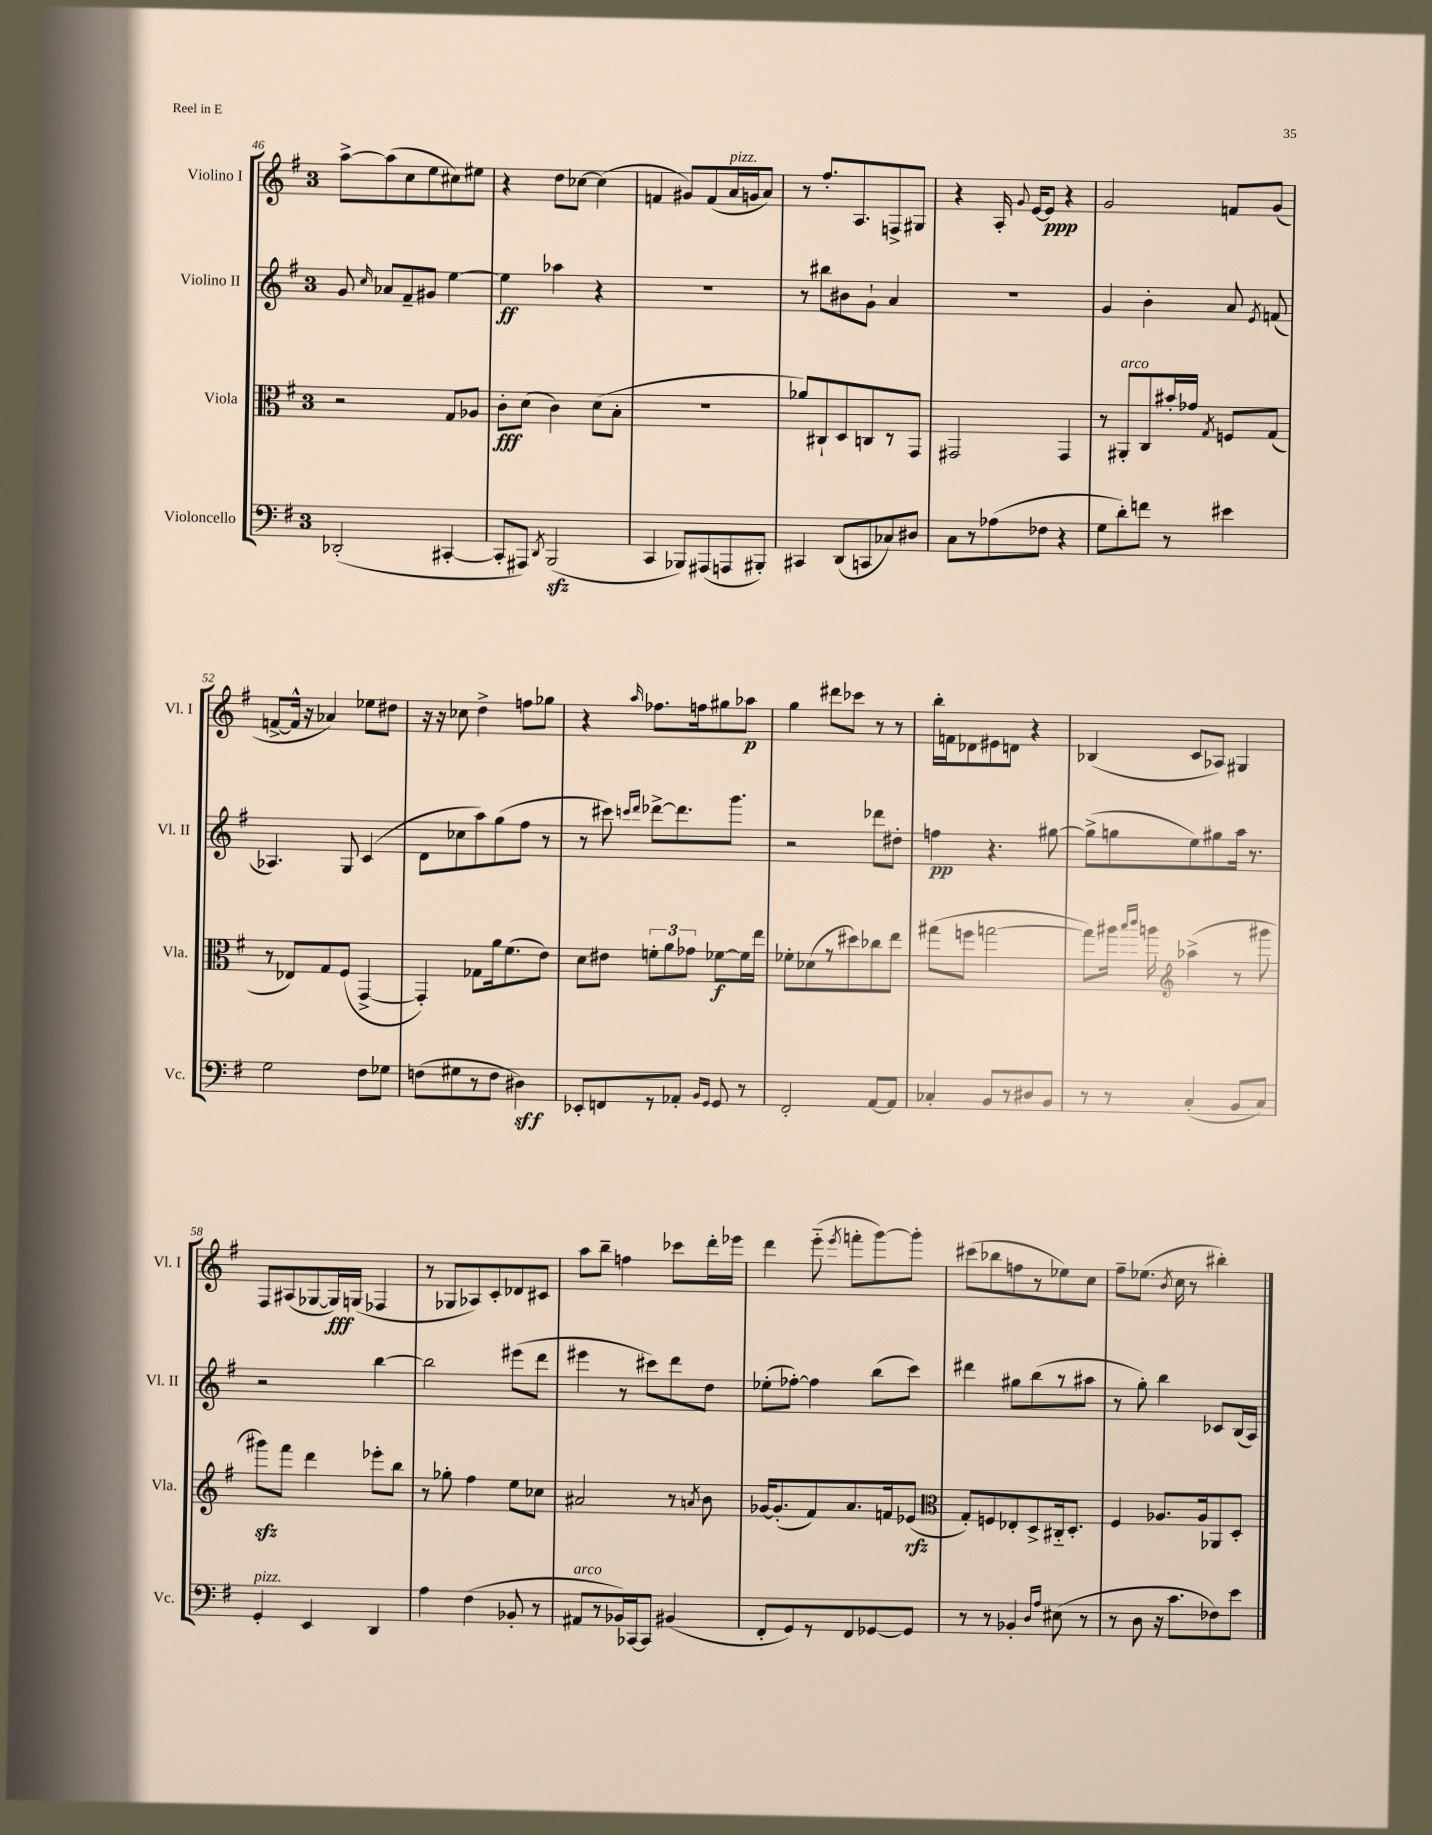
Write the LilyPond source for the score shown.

<<
\new StaffGroup <<
\new Staff = "s0" \with { instrumentName = "Violino I" shortInstrumentName = "Vl. I" } {
    \clef treble \key g \major \once \override Staff.TimeSignature.style = #'single-digit \time 3/4
    \autoBeamOff a''8[~-> a''8( c''8 e''8 cis''8) eis''8] |
    r4 d''8[ ces''8]~ ces''4( |
    f'4 gis'8[) f'8( a'16^\markup { \italic "pizz." } g'16 a'8]) |
    r8 fis''8.[-. a8. f8-> gis8] |
    r4 a16-. \appoggiatura { g'8 } e'16[~ e'8]\ppp r4 |
    g'2 f'8[ g'8]( |
    f'8[~-> f'16]-^ r16 aes'4) ees''8[ dis''8] |
    r16 r16 ces''8 d''4-> f''8[ ges''8] |
    r4 \grace { a''16 } fes''8.[ f''16 gis''8 aes''8]\p |
    g''4 dis'''8[ ces'''8] r8 r8 |
    b''16[-. f'16 des'8 eis'8 d'8] r4 |
    bes4( c'8[ aes8]) gis4 |
    fis8[ ais8( ges8~ ges16\fff) g16]( fes4 |
    r8 ges8[ aes8) c'8-. des'8 cis'8] |
    a''8[ b''8]-- f''4 ces'''8[ d'''16-. ees'''16] |
    d'''4 e'''8-_( \acciaccatura { e'''8 } f'''8[-. g'''8~) g'''8]-. |
    cis'''8[( bes''8 f''8 r8 ees''8) c''8] |
    fis''8[-- ees''8.]( \acciaccatura { b'8 } c''16 r8 bis''4-.) \bar "|." |
}
\new Staff = "s1" \with { instrumentName = "Violino II" shortInstrumentName = "Vl. II" } {
    \clef treble \key g \major \once \override Staff.TimeSignature.style = #'single-digit \time 3/4
    \autoBeamOff g'8 \grace { c''16 } aes'8[ fis'8-- gis'8] e''4~ |
    e''4\ff aes''4 r4 |
    R2. |
    r8 bis''8[ bis'8 g'8]-! a'4 |
    R2. |
    g'4 b'4-. a'8 \acciaccatura { e'8 } f'8( |
    aes4.) g8 c'4( |
    d'8[ ces''8 a''8) g''8( fis''8] r8 |
    r8 cis'''8) \grace { c'''16[ d'''16] } des'''8[~-> des'''8. g'''8.] |
    r2 des'''8[ dis''8]-. |
    f''4\pp r4. gis''8~ |
    gis''8[->( g''8 e''8) gis''8 a''16] r8. |
    r2 b''4~ |
    b''2 eis'''8[( d'''8] |
    eis'''4 r8 cis'''8[) d'''8 d''8] |
    ees''8[-.( fes''8]~-.) fes''4 b''8[( c'''8]) |
    dis'''4 gis''8[ b''8( r8 ais''8] |
    r8 g''8-.) b''4 ces'8[ b16( a16]) \bar "|." |
}
\new Staff = "s2" \with { instrumentName = "Viola" shortInstrumentName = "Vla." } {
    \clef alto \key g \major \once \override Staff.TimeSignature.style = #'single-digit \time 3/4
    \autoBeamOff r2 g8[ aes8] |
    c'8[-.\fff d'8]( c'4) d'8[( b8]-. |
    R2. |
    aes'8[) cis8-! d8 c8 r8 g,8] |
    gis,2 gis,4 |
    r8 ais,8[-.^\markup { \italic "arco" } c8 bis'16-. ges'16] \acciaccatura { g8 } f8[ g8]( |
    r8 ees8[) g8 fis8]( g,4~-> |
    g,4-.) ges8[ a'16 fis'8.( e'8]) |
    d'8[ eis'8] \tuplet 3/2 { f'8[-. a'8 ges'8] } fes'8[~\f fes'16 e''16] |
    fes'8[-. des'8( r8 dis''8) ces''8 e''8] |
    gis''8[( f''8] g''2~ |
    g''8[) ais''16] \grace { b''16[ c'''16] } a''16 \clef treble aes''4->( r8 gis'''8 |
    gis'''8[\sfz) fis'''8] d'''4 ees'''8[-. b''8] |
    r8 ges''8-. fis''4 e''8[ ces''8] |
    ais'2 r8 \acciaccatura { a'8 } b'8 |
    ges'16[~ ges'8.-.( fis'8) a'8. f'16 ees'8]\rfz( |
    \clef alto g8[-.) f8 ees8-. d8-> cis16-_ d8.]-. |
    fis4 aes8.[ aes16 aes,8 d8]-. \bar "|." |
}
\new Staff = "s3" \with { instrumentName = "Violoncello" shortInstrumentName = "Vc." } {
    \clef bass \key g \major \once \override Staff.TimeSignature.style = #'single-digit \time 3/4
    \autoBeamOff des,2-.( cis,4~-. |
    cis,8[-. ais,,8]) \acciaccatura { d,8 } b,,2\sfz( |
    c,4 bes,,8[) ais,,8( a,,8 bis,,8]-.) |
    cis,4 d,8[( c,8 ces8) dis8] |
    c8[ r8 aes8( fes8] r4 |
    g8[ d'8-.) f'8] r8 eis'4 |
    g2 fis8[ ges8] |
    f8[( gis8 r8 f8] dis4\sff) |
    ees,8[-. f,8 r8 aes,8]-. \grace { b,16[ g,16] } g,8 r8 |
    fis,2-. a,8[~ a,8] |
    ces4-. b,8[ r8 dis8 b,8] |
    r8 r8 c4-.( b,8[ c8]) |
    g,4-.^\markup { \italic "pizz." } e,4 d,4 |
    a4 fis4( bes,8-. r8 |
    ais,8[^\markup { \italic "arco" } r8 bes,16) ces,16~ ces,8] bis,4( |
    fis,8[-. g,8) r8 fis,8 ges,8~ ges,8] |
    r8 r8 bes,4-. \grace { d16[ a16] } eis8( r8 |
    r8 d8 r16 c'8.[ fes8) e'8] \bar "|." |
}
>>
>>
\layout { \context { \Score currentBarNumber = #46 } }
